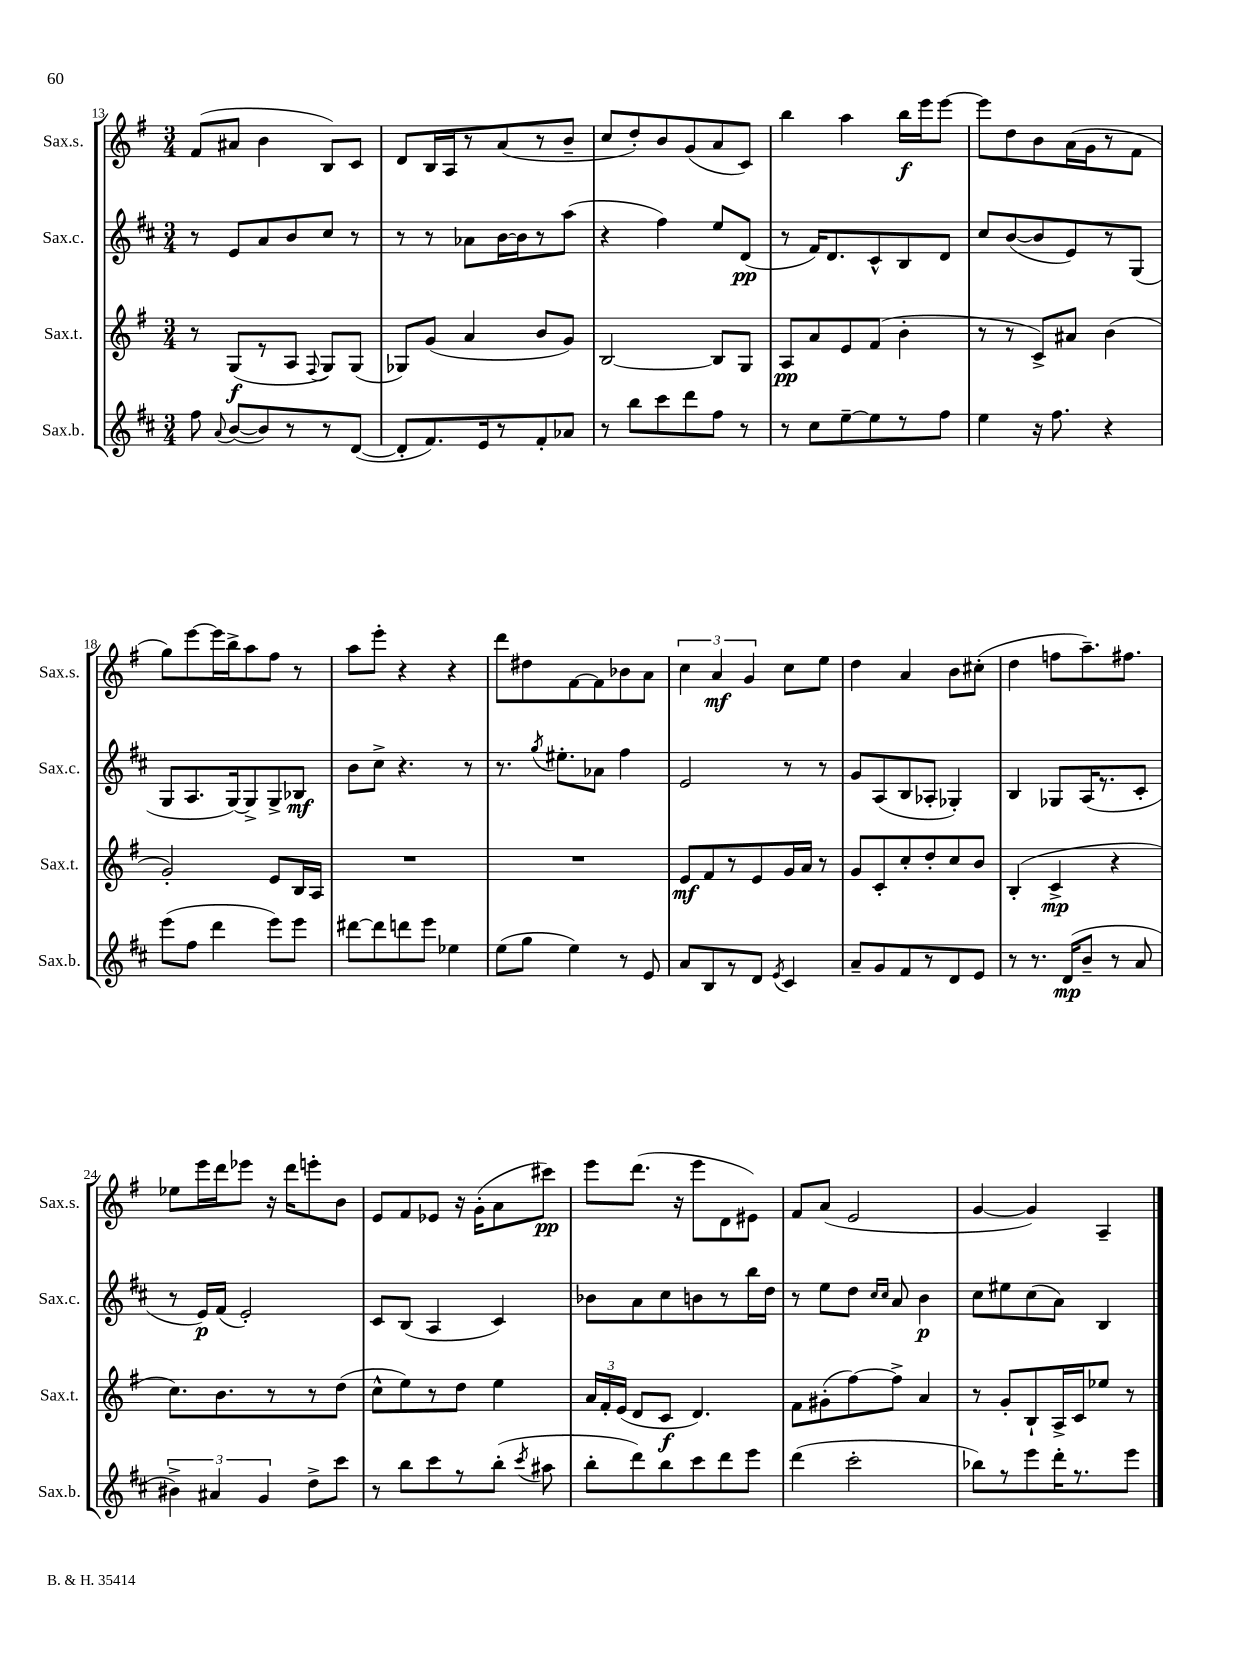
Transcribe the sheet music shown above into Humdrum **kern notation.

**kern	**kern	**kern	**kern
*staff4	*staff3	*staff2	*staff1
*clefG2	*clefG2	*clefG2	*clefG2
*k[f#c#]	*k[f#]	*k[f#c#]	*k[f#]
*M3/4	*M3/4	*M3/4	*M3/4
8ff#\	8r	8r	(8f#/L
8qqa/	.	.	.
([8b/L	(8G/L	8e/L	8a#/J
8b/])	8r	8a/	4b\
8r	8A/J	8b/	.
.	8qqF#/	.	.
8r	8G/L)	8cc#/J	8B/L)
([8d/J	(8G/J	8r	8c/J
=	=	=	=
8d'/]L	8G-/L)	8r	8d/L
8.f#/)	(8g/J	8r	16B/L
.	.	.	16A/J
.	4a/	8a-\L	8r
16e/k	.	.	.
8r	.	[16b\L	(8a/
.	.	16b\]J	.
8f#'/	8b/L	8r	8r
8a-/J	8g/J)	(8aa\J	8b~/J
=	=	=	=
8r	[2B/	4r	8cc/L
8bb\L	.	.	8dd'/)
8ccc#\	.	4ff#\)	8b/
8ddd\	.	.	(8g/
8ff#\J	8B/]L	8ee/L	8a/
8r	8G/J	(8d/J	8c/J)
=	=	=	=
8r	8A/L	8r	4bb\
8cc#\L	8a/	16f#/LK)	.
.	.	8.d/	.
[8ee~\	8e/	.	4aa\
8ee\]	(8f#/J	8c#^^/	.
8r	4b'\	8B/	16bb\LL
.	.	.	16eee\J
8ff#\J	.	8d/J	[8eee\J
=	=	=	=
4ee\	8r	8cc#/L	8eee\]L
.	8r	([8b/	8dd\
16r	8c^/L)	8b/]	8b\
8.ff#\	.	.	.
.	8a#/J	8e/)	(16a\L
.	.	.	16g\J
4r	(4b\	8r	8r
.	.	(8G/J	8f#\J
=	=	=	=
(8eee\L	2g'/)	8G/L	8gg\L)
8ff#\J	.	8.A/	[8eee\
4ddd\	.	.	16eee\]L
.	.	[16G/k)	16bb^\J
.	.	8G^/]	8aa\
8eee\L)	8e/L	8G^/	8ff#\J
8eee\J	16B/L	8B-/J	8r
.	16A/JJ	.	.
=	=	=	=
[8ddd#\L	2.r	8b\L	8aa\L
8ddd#\]	.	8cc#^\J	8eee'\J
8ddd\	.	4.r	4r
8eee\J	.	.	.
4ee-\	.	.	4r
.	.	8r	.
=	=	=	=
(8ee\L	2.r	8.r	8ddd\L
8gg\J	.	.	8dd#\
.	.	8qgg/	.
.	.	8.ee#'\L	.
4ee\)	.	.	[8f#\
.	.	8a-\J	8f#\]
8r	.	4ff#\	8b-\
8e/	.	.	8a\J
=	=	=	=
8a/L	8e/L	2e/	6cc\
8B/	8f#/	.	.
.	.	.	6a/
8r	8r	.	.
.	.	.	6g/
8d/J	8e/	.	.
8qe/	.	.	.
4c#/	16g/L	8r	8cc\L
.	16a/JJ	.	.
.	8r	8r	8ee\J
=	=	=	=
8a~/L	8g/L	8g/L	4dd\
8g/	8c'/	(8A/	.
8f#/	8cc'/	8B/	4a/
8r	8dd'/	8A-'/J	.
8d/	8cc/	4G-'/)	8b\L
8e/J	8b/J	.	(8cc#'\J
=	=	=	=
8r	(4B'/	4B/	4dd\
8.r	.	.	.
.	4c^/	8G-/L	8ff\L
(16d/LK	.	.	.
8b~/J	.	(16A/K	8.aa~\)
.	.	8.r	.
8r	4r	.	.
.	.	.	8.ff#\J
8a/	.	8c#'/J	.
=	=	=	=
6b#^\)	8.cc\L)	8r	8ee-\L
.	.	16e/LL)	16eee\L
6a#/	.	.	.
.	8.b\	(16f#/JJ	16ddd\J
.	.	2e'/)	8eee-\J
6g/	.	.	.
.	8r	.	16r
.	.	.	16ddd\LK
8dd^\L	8r	.	8eee'\
8ccc#\J	(8dd\J	.	8b\J
=	=	=	=
8r	8cc^^\L	8c#/L	8e/L
8bb\L	8ee\)	(8B/J	8f#/
8ccc#\	8r	4A/	8e-/J
8r	8dd\J	.	16r
.	.	.	(16g'\LK
(8bb'\J	4ee\	4c#/)	8a\
8qccc#/	.	.	.
8aa#\	.	.	8ccc#\J)
=	=	=	=
8bb'\L	24a/LL	8b-\L	8eee\L
.	24f#'/	.	.
.	(24e/JJ	.	.
8ddd\)	8d/L	8a\	(8.ddd\J
8bb\	8c/J	8cc#\	.
.	.	.	16r
8ccc#\	4.d/)	8b\	8eee\L
8ddd\	.	8r	8d\
8eee\J	.	16bb\L	8e#\J)
.	.	16dd\JJ	.
=	=	=	=
(4ddd\	8f#\L	8r	8f#/L
.	(8g#'\	8ee\L	(8a/J
2ccc#'\	[8ff#\)	8dd\J	2e/
.	.	16qqcc#/LL	.
.	.	16qqcc#/JJ	.
.	8ff#^\]J	8a/	.
.	4a/	4b\	.
=	=	=	=
8bb-\L)	8r	8cc#\L	[4g/
8r	8g'/L	8ee#\	.
8eee\	8B`/	(8cc#\	4g/])
16ddd'\K	16A^/L	8a\J)	.
8.r	16c/J	.	.
.	8ee-/J	4B/	4A~/
8eee\J	8r	.	.
==	==	==	==
*-	*-	*-	*-
